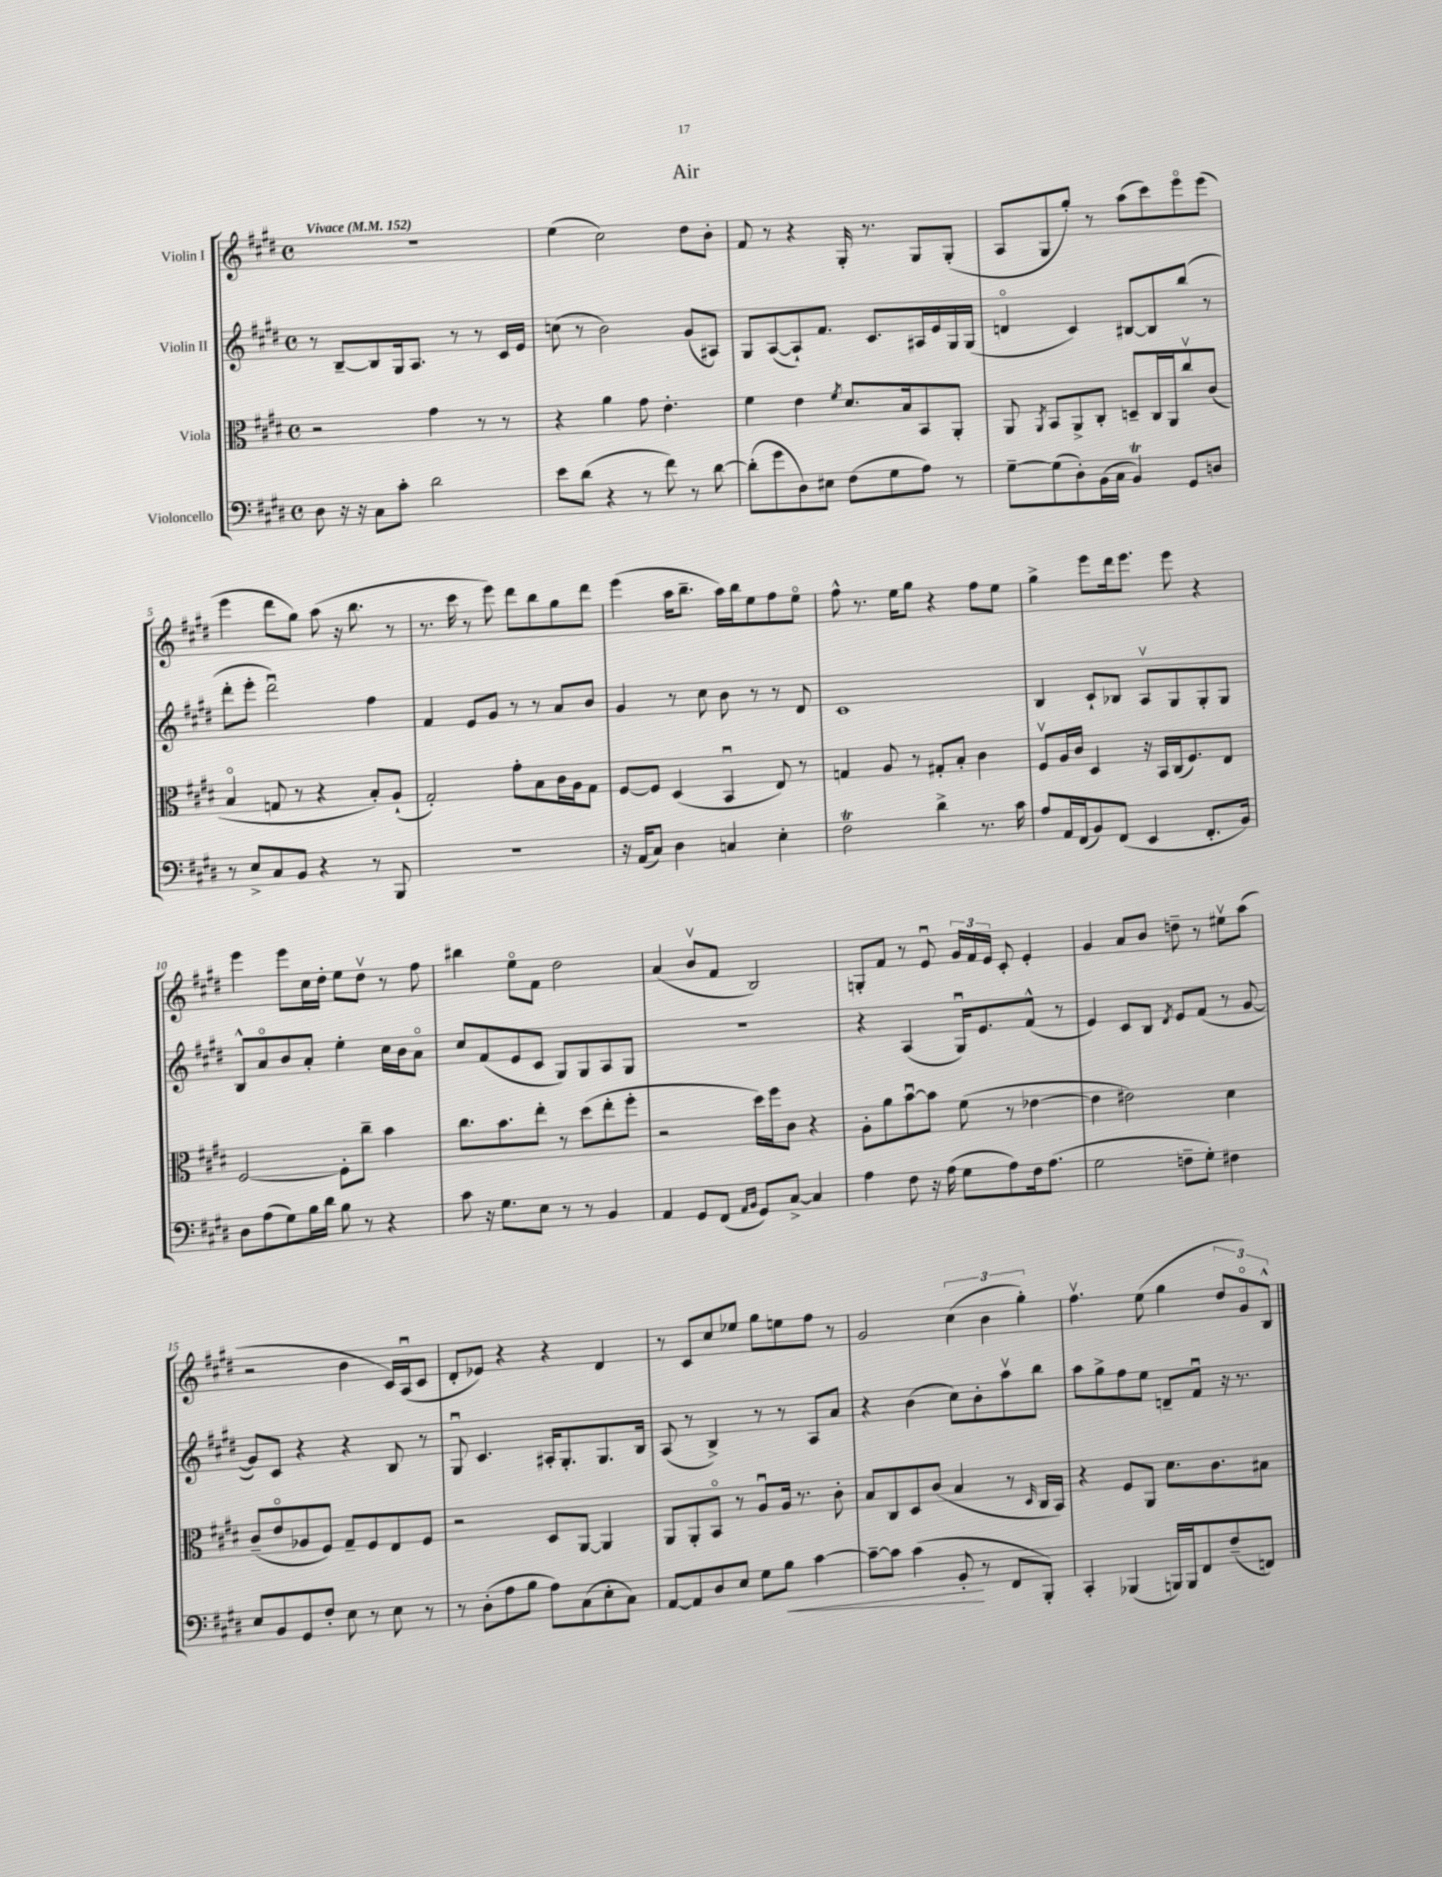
\header { title = "Air" }
<<
\new StaffGroup <<
\new Staff = "s0" \with { instrumentName = "Violin I" } {
    \clef treble \key e \major \defaultTimeSignature \time 4/4 \tempo "Vivace" 4 = 152
    \autoBeamOff R1 |
    e''4( cis''2) dis''8[ b'8]-. |
    fis'8 r8 r4 gis16-. r8. gis8[ gis8]-.( |
    a8[ gis8 gis''8]-.) r8 a''8[( cis'''8) e'''8\flageolet e'''8]( |
    e'''4 dis'''8[ gis''8]) a''8( r16 b''8. r8 |
    r8. cis'''16 r8 e'''8) dis'''8[ b''8 gis''8 dis'''8] |
    e'''4( a''16[ b''8.]-- a''16[) b''16 e''8 fis''8 e''8]\flageolet |
    fis''8-^ r8. e''16[ gis''8] r4 fis''8[ e''8] |
    gis''4-> e'''8[ dis'''16 e'''8.] e'''8 r4 |
    e'''4 e'''8[ cis''16 dis''16]-. e''8[ dis''8]\upbow r8 fis''8 |
    bis''4 e''8[\flageolet fis'8] dis''2 |
    a'4( b'8[\upbow fis'8] b2) |
    g8[-. fis'8] r8 e'8\downbow \tuplet 3/2 { gis'16[ fis'16 e'16] } cis'8-. e'4-. |
    gis'4 a'8[ b'8] d''8-- r8 eis''8[\upbow a''8]( |
    r2 b'4 cis'16[) a16\downbow( cis'8] |
    dis'8[-. ees'8]) r4 r4 dis'4 |
    r8 cis'8[ cis''8 ees''8] gis''8[ e''8 fis''8] r8 |
    gis'2 \tuplet 3/2 { cis''4( b'4 gis''4-.) } |
    fis''4.\upbow e''8( gis''4 \tuplet 3/2 { dis''8[ gis'8\flageolet) b8]-^ } \bar "|." |
}
\new Staff = "s1" \with { instrumentName = "Violin II" } {
    \clef treble \key e \major \defaultTimeSignature \time 4/4
    \autoBeamOff r8 b8[~-- b8 gis16 a8.] r8 r8 cis'16[ e'16] |
    c''8( r8 b'2) gis'8[( ais8]) |
    gis8[ a8~( a8-!) fis'8.] cis'8.[ ais16 e'16 gis16 gis16]( |
    d'4\flageolet cis'4) bis8[~ bis8 b''8]( r8 |
    dis'''8[-. e'''8]-. dis'''2\downbow) fis''4 |
    fis'4 e'8[ gis'8] r8 r8 a'8[ b'8] |
    gis'4 r8 cis''8 b'8 r8 r8 dis'8 |
    cis'1 |
    b4 cis'8[-! bes8] a8[\upbow gis8 gis8-. gis8] |
    b8[-^ a'8\flageolet b'8 a'8]-. e''4-. cis''16[ b'16 a'8]\flageolet |
    cis''8[ fis'8( e'8 cis'8] gis8[) gis8 a8 gis8] |
    R1 |
    r4 a4( gis16[\downbow) e'8. fis'8]-^( r8 |
    e'4) cis'8[ b8] \acciaccatura { dis'8 } e'8[ fis'8]( r8 gis'8~ |
    gis'8[) cis'8] r4 r4 b8 r8 |
    gis8\downbow cis'4. ais16[-. gis8.-. gis8. b16] |
    a8( r8 b4->) r8 r8 a8[ a'8] |
    r4 b'4( cis''8[) b'8-. a''8\upbow b''8] |
    a''8[ gis''8-> fis''8 e''8] d'8[-- fis'8]\downbow r16 r8. \bar "|." |
}
\new Staff = "s2" \with { instrumentName = "Viola" } {
    \clef alto \key e \major \defaultTimeSignature \time 4/4
    \autoBeamOff r2 gis'4 r8 r8 |
    r4 a'4 gis'8 e'4.-. |
    fis'4 e'4 \acciaccatura { fis'8 } dis'8.[ b16 b,8 a,8]-. |
    a,8 \acciaccatura { a,8 } b,8[ a,8-> cis8]-. d8[-- cis16 a,16 cis''8\upbow cis'8]( |
    b4\flageolet g8 r8 r4 b8[-.) a8]-!( |
    gis2-.) gis'8[-. b8 cis'16 a16 gis8] |
    fis8[~ fis8] dis4( b,4\downbow e8) r8 |
    g4 a8 r8 gis8[-. b8]-. cis'4 |
    fis8[\upbow a16 cis'16] dis4 r16 b,16[ cis16( fis8.) e8] |
    fis2~ fis8[-. cis''8]-- b'4 |
    cis''8.[ b'8. e''8]-. r8 dis''8[( e''8-. fis''8]-. |
    r2 dis''16[) fis''16 cis'8] r4 |
    a8[-. a'8 b'8~\downbow b'8] fis'8( r8 ees'4~ |
    ees'4 eis'2) dis'4 |
    cis'8[--( e'8\flageolet aes8 fis8]) gis8[-- fis8 e8 fis8] |
    r2 dis8[ a,8]~ a,4 |
    a,8[ a,8-. b,8]\flageolet r8 a8[\downbow a16] r8. cis'8-. |
    b8[ cis8 dis8 cis'8]( b4 r8 \grace { dis16 } cis16[ b,16]) |
    r4 fis8[ a,8] dis'8.[ cis'8. bis8] \bar "|." |
}
\new Staff = "s3" \with { instrumentName = "Violoncello" } {
    \clef bass \key e \major \defaultTimeSignature \time 4/4
    \autoBeamOff dis8 r16 r16 cis8[ cis'8]-. dis'2 |
    e'8[ dis'8]( r4 r8 fis'8) r8 dis'8~ |
    dis'8[-.( gis'8 dis8) eis8] fis8[( gis8 a8]) r8 |
    gis8[~-- gis8( dis8-.) b,16( cis16] b,4\trill) gis,8[ d8] |
    r8 e8[-> cis8 b,8] r4 r8 b,,8 |
    R1 |
    r16 a,16[( cis8]) dis4 c4 e4-. |
    fis2\trill dis'4-> r8. cis'16 |
    a8[ a,16 fis,16( b,8) fis,8]( e,4 fis,8.[-. b,16]) |
    dis8[ a8( gis8) b16 dis'16] b8 r8 r4 |
    cis'8 r16 gis8.[ e8] r8 r8 b,4 |
    a,4 gis,8[ fis,8]( \grace { a,16[ b,16] } gis,8[) cis8]~-> cis4 |
    a4 fis8 r16 a16( gis8[ a8) fis16 a8.]( |
    gis2 f8[-- gis8]-.) fis4 |
    e8[ b,8 gis,8 fis8]-. e8 r8 e8 r8 |
    r8 dis8[-.( a8 b8] a8[) cis8( e8-. cis8]) |
    a,8[~ a,8 dis8 e8] gis8[ b8]\< cis'4~ |
    cis'8[~-- cis'8] cis'4( b,8-.\! r8 fis,8[ b,,8]-.) |
    cis,4-. bes,,4( b,,16[) b,,16 fis,8 fis8--( f,8]) \bar "|." |
}
>>
>>
